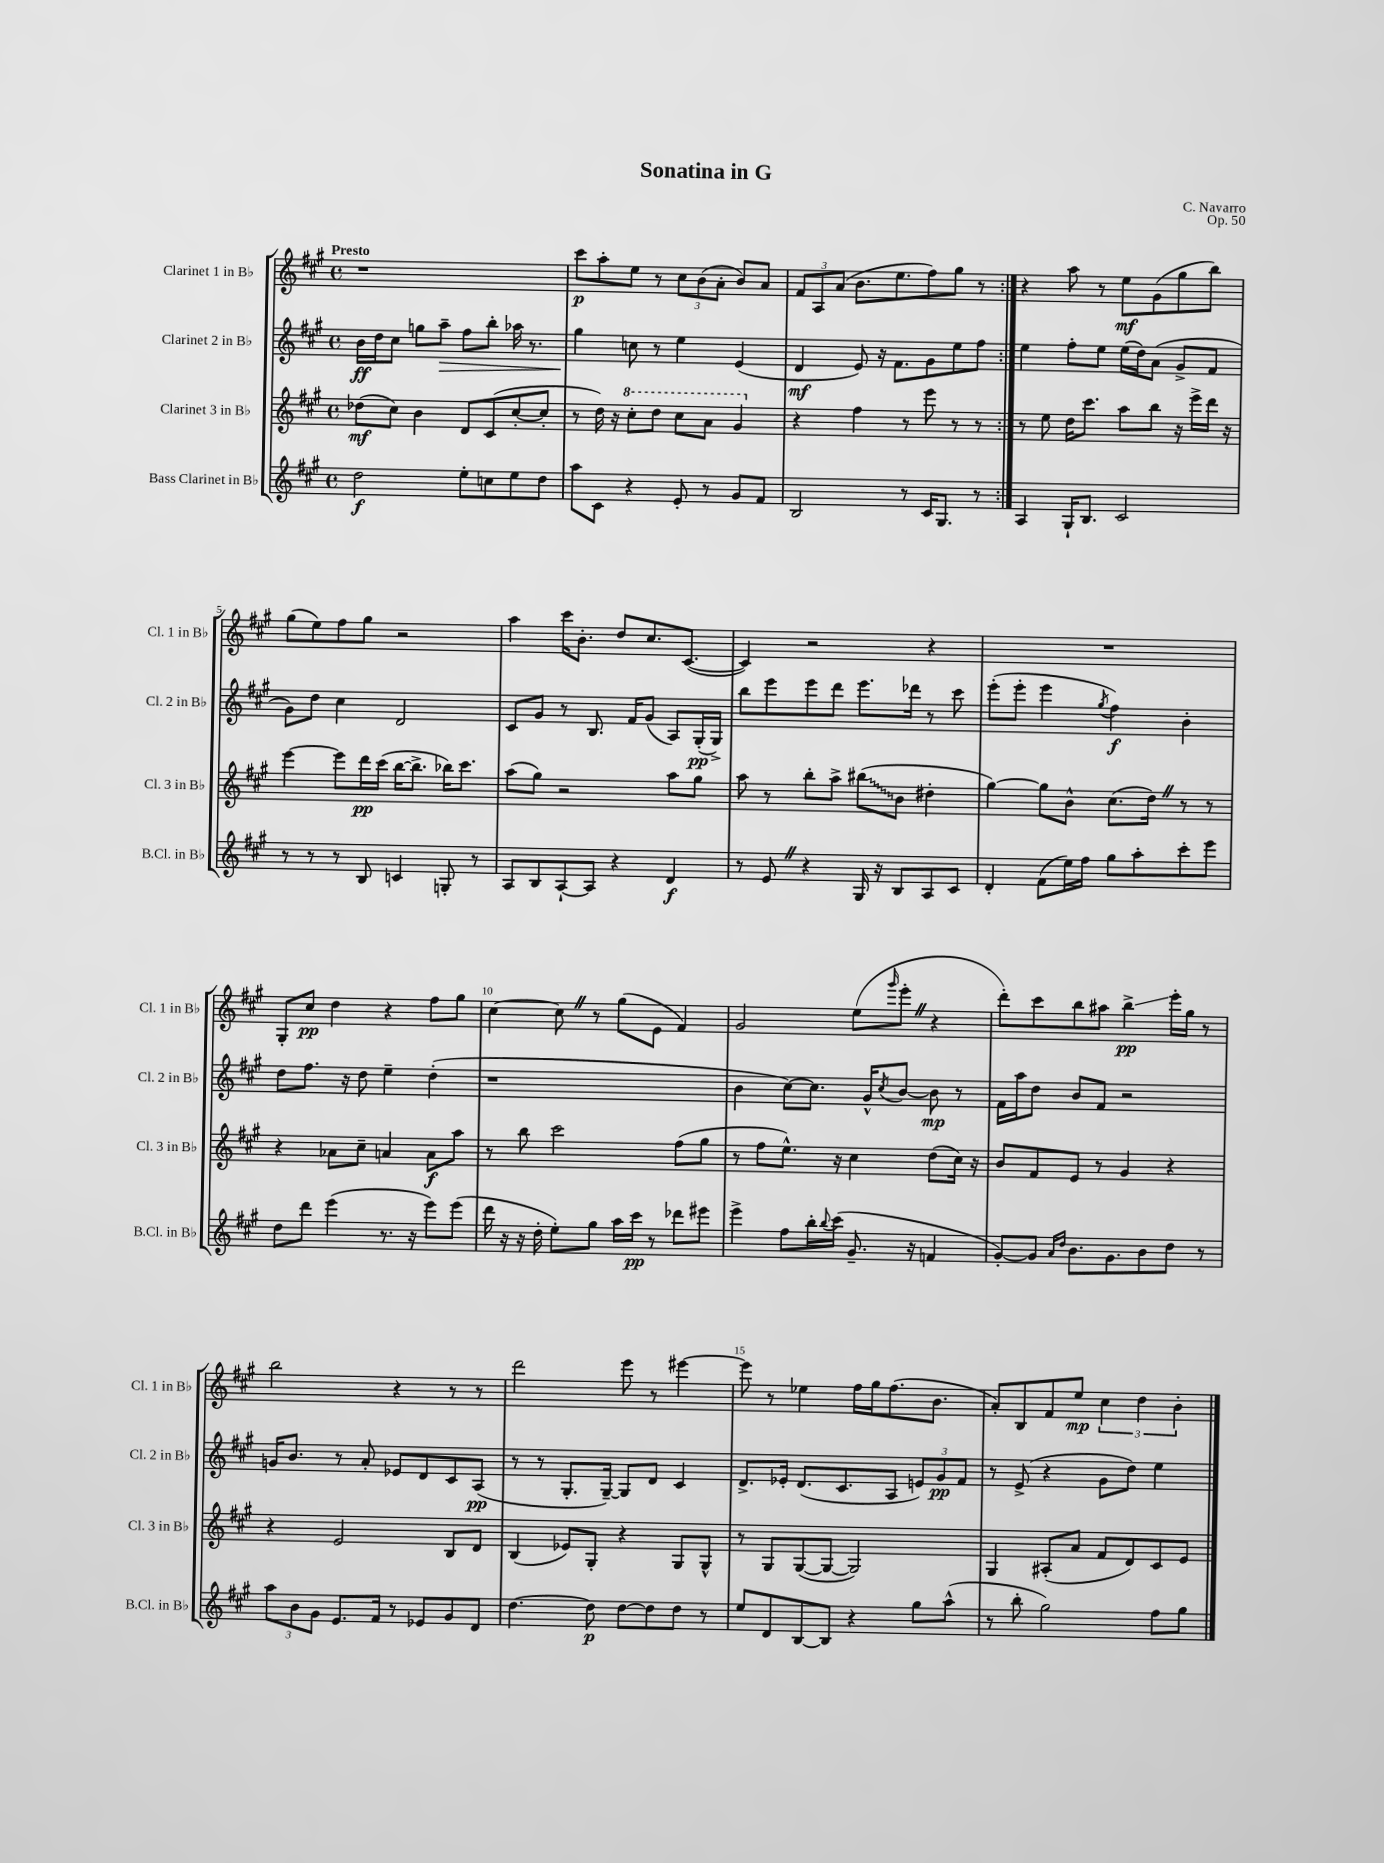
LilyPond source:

\header { title = "Sonatina in G" composer = "C. Navarro" opus = "Op. 50" }
<<
\new StaffGroup <<
\new Staff = "s0" \with { instrumentName = "Clarinet 1 in Bb" shortInstrumentName = "Cl. 1 in Bb" } {
    \clef treble \key a \major \defaultTimeSignature \time 4/4 \tempo "Presto"
    \repeat volta 2 { r1 |
    cis'''8\p a''8-. e''8 r8 \tuplet 3/2 { cis''8 b'8( a'8-. } b'8) a'8 |
    \tuplet 3/2 { fis'8 a8 a'8( } b'8. e''8. fis''8) gis''8 r8 | }
    r4 a''8 r8 e''8\mf gis'8( gis''8 b''8) |
    gis''8( e''8) fis''8 gis''8 r2 |
    a''4 cis'''16 b'8.-. d''8 cis''8. cis'8.~( |
    cis'4) r2 r4 |
    R1 |
    gis8-. cis''8\pp d''4 r4 fis''8 gis''8 |
    cis''4~ cis''8 \once \override BreathingSign.text = \markup { \musicglyph "scripts.caesura.straight" } \breathe r8 gis''8( e'8 fis'4) |
    gis'2 e''8( \grace { gis'''16 } e'''8-. \once \override BreathingSign.text = \markup { \musicglyph "scripts.caesura.straight" } \breathe r4 |
    d'''8-.) cis'''8 b''8 ais''8 b''4->\glissando\pp e'''16-. gis''16 r8 |
    b''2 r4 r8 r8 |
    d'''2 e'''8 r8 eis'''4~ |
    eis'''8 r8 ees''4 fis''16 gis''16 fis''8.( b'8. |
    a'8-.) b8 fis'8 e''8\mp \tuplet 3/2 { cis''4 d''4 b'4-. } \bar "|." |
}
\new Staff = "s1" \with { instrumentName = "Clarinet 2 in Bb" shortInstrumentName = "Cl. 2 in Bb" } {
    \clef treble \key a \major \defaultTimeSignature \time 4/4
    \repeat volta 2 { b'16\ff d''16 cis''8 g''8 a''8--\> fis''8 b''8-. aes''16 r8. |
    gis''4\! c''8 r8 e''4 e'4( |
    d'4\mf e'8) r16 fis'8. gis'8 e''8 fis''8 | }
    e''4 fis''8-. e''8 e''16( d''16) a'8( gis'8-> fis'8 |
    gis'8) d''8 cis''4 d'2 |
    cis'8 gis'8 r8 b8. fis'16 gis'8( a8) gis16-.\pp( gis16->) |
    b''8 e'''8 e'''8 d'''8 e'''8. des'''16 r8 cis'''8 |
    e'''8-.( e'''8-. e'''4 \acciaccatura { gis''8 } fis''4\f) b'4-. |
    d''8 fis''8. r16 d''8 e''4-- d''4-.( |
    r1 |
    b'4 cis''8~) cis''8. gis'16-^ \acciaccatura { cis''8 } b'8~ b'8\mp r8 |
    fis'16 a''16 d''8 b'8 fis'8 r2 |
    g'16 b'8. r8 a'8-. ees'8 d'8 cis'8 a8\pp( |
    r8 r8 gis8.-. gis16~--) gis8 d'8 cis'4 |
    d'8.-> ees'16-. d'8.( cis'8. a8 \tuplet 3/2 { e'8) gis'8\pp fis'8 } |
    r8 e'8->( r4 gis'8 d''8) e''4 \bar "|." |
}
\new Staff = "s2" \with { instrumentName = "Clarinet 3 in Bb" shortInstrumentName = "Cl. 3 in Bb" } {
    \clef treble \key a \major \defaultTimeSignature \time 4/4
    \repeat volta 2 { des''8\mf( cis''8) b'4 d'8 cis'8( cis''8~-. cis''8-. |
    r8 d''16) r16 \ottava #1 cis'''8-. d'''8 cis'''8 a''8 gis''4 \ottava #0 |
    r4 fis''4 r8 e'''8 r8 r8 | }
    r8 e''8 d''16 cis'''8. a''8 b''8 r16 e'''16-> d'''16 r16 |
    e'''4~ e'''8 d'''16\pp cis'''16( b''16~ b''8.-> bes''16) cis'''8. |
    a''8( gis''8) r2 a''8 gis''8 |
    a''8 r8 b''8-. a''8-> \once \override Glissando.style = #'zigzag bis''8\glissando( b'8 dis''4-. |
    gis''4~) gis''8 b'8-^ cis''8.( d''16) \once \override BreathingSign.text = \markup { \musicglyph "scripts.caesura.straight" } \breathe r8 r8 |
    r4 aes'8 cis''8-- a'4 a'8\f a''8 |
    r8 b''8 cis'''2 fis''8( gis''8 |
    r8 fis''8 e''8.-^) r16 cis''4 d''8( cis''16) r16 |
    b'8 fis'8 e'8 r8 gis'4 r4 |
    r4 e'2 b8 d'8 |
    b4( ees'8) gis8-. r4 gis8 gis8-^ |
    r8 gis8 gis8~( gis8~ gis2) |
    gis4 ais8-.( a'8 fis'8 d'8) cis'8 e'8 \bar "|." |
}
\new Staff = "s3" \with { instrumentName = "Bass Clarinet in Bb" shortInstrumentName = "B.Cl. in Bb" } {
    \clef treble \key a \major \defaultTimeSignature \time 4/4
    \repeat volta 2 { d''2\f e''8-. c''8 e''8 d''8 |
    a''8 cis'8 r4 e'8-. r8 gis'8 fis'8 |
    b2 r8 cis'16 gis8. r8 | }
    a4 gis16-! b8. cis'2 |
    r8 r8 r8 b8 c'4 g8-. r8 |
    a8 b8 a8~-! a8 r4 d'4\f |
    r8 e'8 \once \override BreathingSign.text = \markup { \musicglyph "scripts.caesura.straight" } \breathe r4 gis16 r16 b8 a8 cis'8 |
    d'4-. fis'8( e''16) fis''16 gis''8 a''8-. cis'''8-. e'''8 |
    d''8 d'''8 e'''4( r8. r16 e'''8) e'''8( |
    d'''16 r16 r16 d''16-. e''8-.) gis''8 a''16 cis'''16\pp r8 des'''8 eis'''8 |
    e'''4-> fis''8 b''16-. \appoggiatura { b''8 } cis'''16( gis'8.-- r16 f'4 |
    gis'8~-.) gis'8 \grace { a'16 d''16 } b'8. gis'8. b'8 d''8 r8 |
    \tuplet 3/2 { a''8 b'8 gis'8 } e'8. fis'16 r8 ees'8 gis'8 d'8 |
    d''4.~ d''8\p d''8~ d''8 d''8 r8 |
    e''8 d'8 b8~ b8 r4 gis''8 a''8-^( |
    r8 b''8-. gis''2) fis''8 gis''8 \bar "|." |
}
>>
>>
\layout { \context { \Score \override BarNumber.break-visibility = ##(#f #t #t) barNumberVisibility = #(every-nth-bar-number-visible 5) } }
